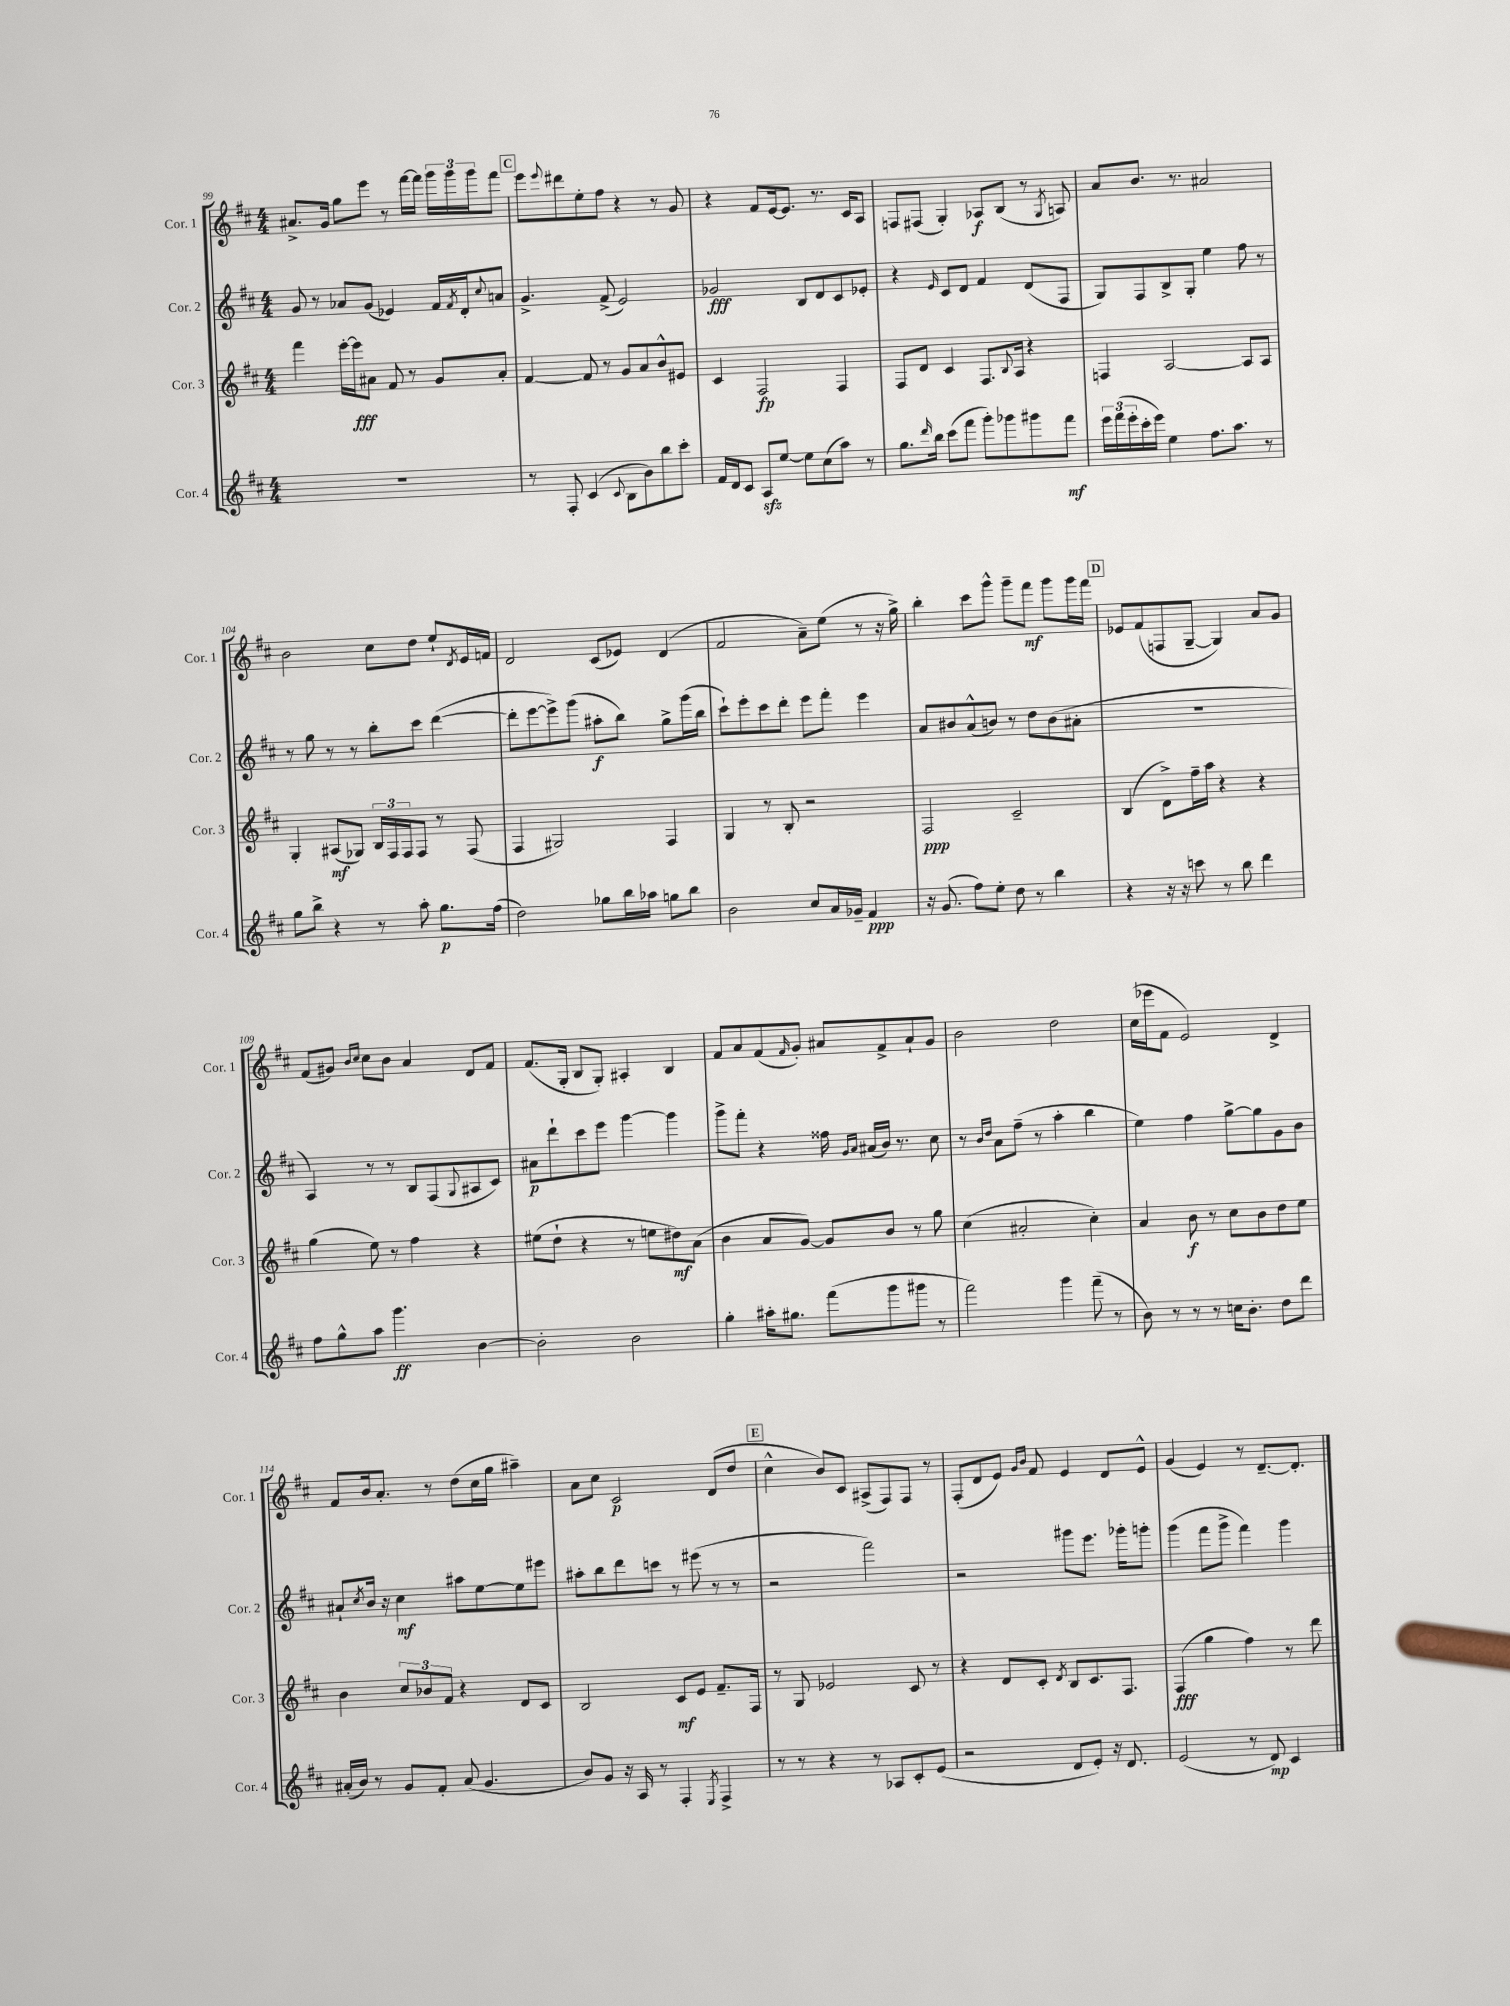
<<
\new StaffGroup <<
\new Staff = "s0" \with { instrumentName = "Cor. 1" shortInstrumentName = "Cor. 1" } {
    \clef treble \key d \major \numericTimeSignature \time 4/4
    ais'8.-> g'16 g''8 e'''8 r8 fis'''16~ fis'''16 \tuplet 3/2 { g'''16 g'''16 g'''16 } fis'''8 |
    \mark \markup { \box "C" } e'''8 \appoggiatura { e'''8 } dis'''8 e''8-. fis''8 r4 r8 g'8 |
    r4 fis'8 e'16~ e'8. r8. cis'16 a8 |
    f8 fis8( g4-.) aes8\f b8( r8 \acciaccatura { g8 } a8) |
    a'8 b'8. r8. ais'2 |
    b'2 cis''8 d''8 e''8-! \acciaccatura { d'8 } e'16 f'16 |
    d'2 cis'8( ees'8) d'4( |
    fis'2 a'8--) e''8( r8 r16 g''16->) |
    b''4-. cis'''8 g'''8-^ g'''8-- fis'''8\mf g'''8 g'''16 fis'''16 |
    \mark \markup { \box "D" } ees'8 fis'8( f8 g8~-- g4) a'8 g'8 |
    fis'8( gis'8) \grace { b'16 cis''16 } cis''8 b'8 a'4 d'8 fis'8 |
    fis'8.( g16-. b8 g8-.) ais4-. b4 |
    fis'8 a'8 fis'8( \grace { fis'16 } g'8-.) ais'8 fis'8-> ais'8-! g'8 |
    b'2 d''2 |
    cis''16( ees'''16 fis'8 e'2) d'4-> |
    fis'8 b'16 a'8.-. r8 d''8( cis''16 g''16 ais''4--) |
    a'8 cis''8 cis'2\p d'8( d''8 |
    \mark \markup { \box "E" } cis''4-^ b'8) cis'8 ais8->( fis8) fis8 r8 |
    fis8-.( d'8 e'8) \grace { g'16 b'16 } fis'8 e'4 d'8 e'8-^ |
    g'4( e'4) r8 d'8.~-- d'8.-. \bar "|." |
}
\new Staff = "s1" \with { instrumentName = "Cor. 2" shortInstrumentName = "Cor. 2" } {
    \clef treble \key d \major \numericTimeSignature \time 4/4
    g'8 r8 aes'8 g'8( ees'4) fis'16 \acciaccatura { fis'8 } d'16-. \appoggiatura { cis''8 } a'8 |
    \mark \markup { \box "C" } g'4.-> fis'8->( e'2) |
    ges'2\fff b8 d'8 cis'8 ees'8-. |
    r4 \grace { e'16 } cis'8 d'8 fis'4 d'8( fis8 |
    g8) fis8 b8-> g8-. e''4 fis''8 r8 |
    r8 g''8 r8 r8 b''8-. cis'''8 d'''4~( |
    d'''8-. e'''8~ e'''8->) g'''8( ais''8-.\f b''8) g''8-> g'''16( b''16 |
    cis'''8-!) e'''8-. cis'''8 d'''8-. e'''8 fis'''8-. e'''4 |
    a'8 bis'8 a'8-^( b'8) r8 d''8 b'8( ais'8-. |
    \mark \markup { \box "D" } R1 |
    a4) r8 r8 b8 fis8( \appoggiatura { g8 } ais8 cis'8) |
    ais'8\p d'''8-! cis'''8 e'''8 g'''4~ g'''4 |
    g'''8-> fis'''8-. r4 fisis''16 \grace { g'16 a'16 } ais'16( b'16) r8. cis''8 |
    r8 \grace { b'16 d''16 } a'8 fis''8--( r8 a''4-. b''4 |
    e''4) fis''4 g''8~-> g''8 g'8 b'8 |
    ais'8-! \acciaccatura { cis''8 } b'16 r16 cis''4\mf ais''8 e''8~ e''8 eis'''8 |
    ais''8-. b''8 d'''8 c'''8 r8 eis'''8( r8 r8 |
    \mark \markup { \box "E" } r2 fis'''2) |
    r2 gis'''8 e'''8. ges'''16-. g'''8-. |
    g'''4( fis'''8 g'''8-> fis'''4) g'''4 \bar "|." |
}
\new Staff = "s2" \with { instrumentName = "Cor. 3" shortInstrumentName = "Cor. 3" } {
    \clef treble \key d \major \numericTimeSignature \time 4/4
    fis'''4 e'''16~-. e'''16\fff ais'8 fis'8 r8 g'8 ais'8-. |
    \mark \markup { \box "C" } fis'4~ fis'8 r8 g'8 a'8 b'8-^ eis'8 |
    cis'4 fis2\fp fis4 |
    fis8 d'8 cis'4 fis8. \appoggiatura { b8 } a16 r4 |
    f4 a2~ a8 a8 |
    g4-. ais8\mf( ges8) \tuplet 3/2 { b16 fis16 fis16 } fis8 r8 fis8( |
    fis4 gis2) fis4 |
    g4 r8 b8-. r2 |
    fis2\ppp cis'2-- |
    \mark \markup { \box "D" } b4( d'8->) fis''16-- a''16 r4 r4 |
    g''4( e''8) r8 fis''4 r4 |
    eis''8( d''8-! r4 r8 e''8 dis''8\mf) a'8( |
    b'4 a'8 g'8~) g'8 b'8 r8 g''8 |
    cis''4( ais'2-. cis''4-.) |
    a'4 b'8\f r8 cis''8 b'8 d''8 e''8 |
    b'4 \tuplet 3/2 { cis''8 bes'8 fis'8 } r4 d'8 cis'8 |
    b2 cis'8\mf e'8 fis'8.-- fis16 |
    \mark \markup { \box "E" } r8 g8 ees'2 cis'8 r8 |
    r4 d'8 cis'8-. \acciaccatura { d'8 } b8 cis'8. fis8. |
    fis4\fff( g''4 fis''4) r8 d'''8 \bar "|." |
}
\new Staff = "s3" \with { instrumentName = "Cor. 4" shortInstrumentName = "Cor. 4" } {
    \clef treble \key d \major \numericTimeSignature \time 4/4
    R1 |
    \mark \markup { \box "C" } r8 fis8-. cis'4( \appoggiatura { cis'8 } b8 b'8) b''8 cis'''8-. |
    fis'16 d'16 cis'8 a8\sfz e''8~ e''8 cis''8( a''8) r8 |
    g''8. \grace { d'''16 } b''16 cis'''8( fis'''8 g'''8-.) ges'''8 gis'''8 fis'''8\mf |
    \tuplet 3/2 { e'''16 fis'''16( e'''16-. } cis'''16-. e'''16) e''4 fis''8. a''8. r8 |
    g''8 b''8-> r4 r8 a''8-. g''8.\p fis''16( |
    d''2) ges''8 b''16 aes''16 g''8 b''8 |
    b'2 cis''8 a'16 ges'16-- fis'4\ppp |
    r16 g'8.( fis''8) e''8-. d''8 r8 b''4 |
    \mark \markup { \box "D" } r4 r16 r16 c'''8 r8 b''8 d'''4 |
    fis''8 g''8-^ a''8 g'''4.\ff b'4~ |
    b'2-. b'2 |
    g''4-. ais''16-. gis''8. fis'''8( g'''8 gis'''8 r8 |
    fis'''2) g'''4 fis'''8--( r8 |
    b'8) r8 r8 r8 c''16 b'8.-. d''8 d'''8 |
    ais'16-.( b'16) r8 g'8 fis'8-. ais'8( g'4. |
    b'8) g'8 r16 a16 r8 fis4-. \acciaccatura { e8 } fis4-> |
    \mark \markup { \box "E" } r8 r8 r4 r8 aes8 cis'8-. e'8( |
    r2 d'8 e'8-.) r16 d'8. |
    e'2( r8 d'8\mp) cis'4 \bar "|." |
}
>>
>>
\layout { \context { \Score currentBarNumber = #99 } }
